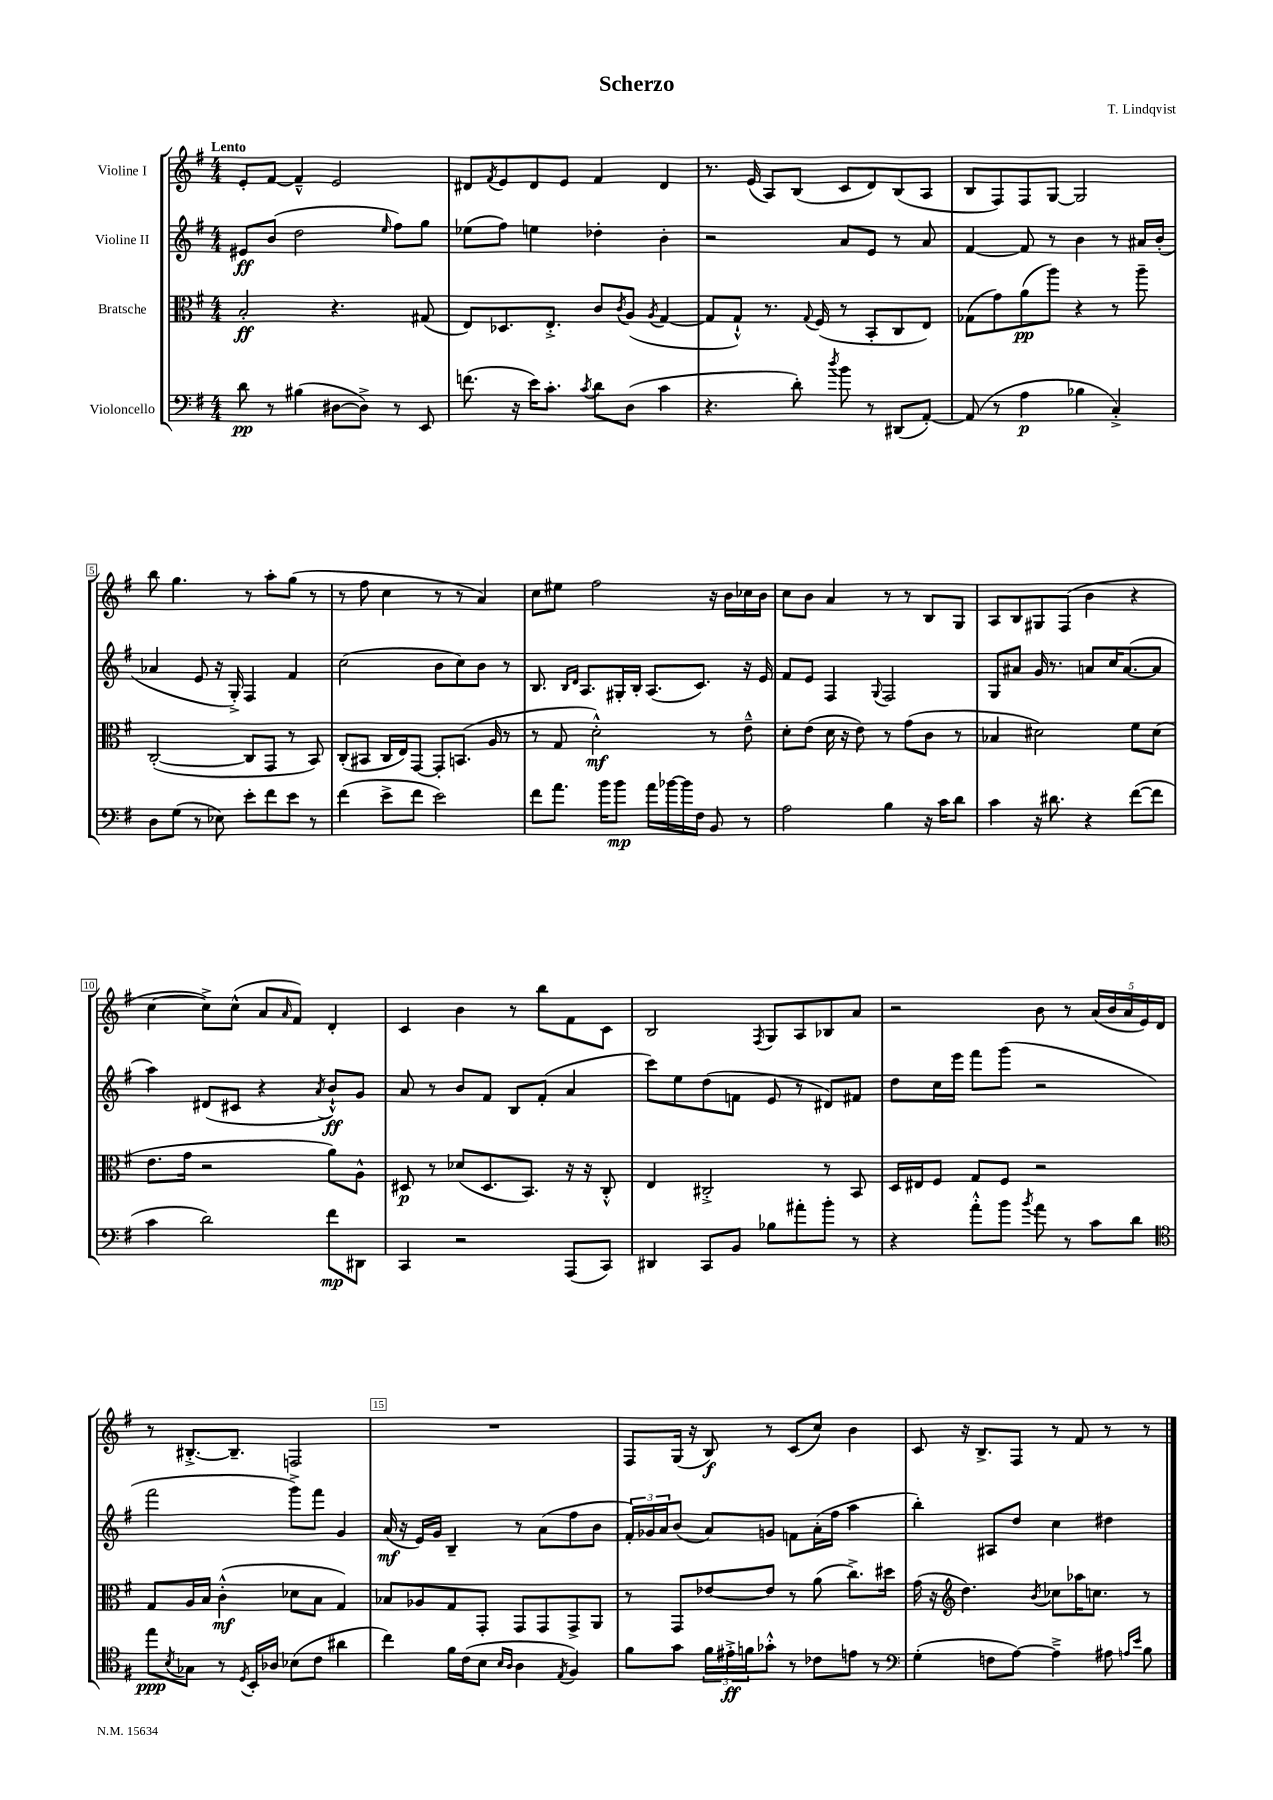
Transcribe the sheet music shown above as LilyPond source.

\header { title = "Scherzo" composer = "T. Lindqvist" }
<<
\new StaffGroup <<
\new Staff = "s0" \with { instrumentName = "Violine I" } {
    \clef treble \key g \major \numericTimeSignature \time 4/4 \tempo "Lento"
    e'8-. fis'8~ fis'4---^ e'2 |
    dis'8 \acciaccatura { fis'8 } e'8 dis'8 e'8 fis'4 dis'4 |
    r8. e'16( a8) b8( c'8 d'8) b8( a8 |
    b8 fis8) fis8 g8~ g2 |
    b''8 g''4. r8 a''8-. g''8( r8 |
    r8 fis''8 c''4 r8 r8 a'4) |
    c''8 eis''8 fis''2 r16 b'16 ces''16 b'16 |
    c''8 b'8 a'4 r8 r8 b8 g8 |
    a8 b8 gis8 fis8( b'4 r4 |
    c''4~ c''8->) c''8-^( a'8 \grace { a'16 } fis'8) d'4-. |
    c'4 b'4 r8 b''8 fis'8 c'8 |
    b2 \acciaccatura { fis8 } g8 a8 bes8 a'8 |
    r2 b'8 r8 \tuplet 5/4 { a'16( b'16 a'16 e'16) d'16 } |
    r8 bis8.~-.-> bis8.-- f2 |
    R1 |
    fis8 g16( r16 b8\f) r8 c'8( c''8) b'4 |
    c'8 r16 b8.-> fis8 r8 fis'8 r8 r8 \bar "|." |
}
\new Staff = "s1" \with { instrumentName = "Violine II" } {
    \clef treble \key g \major \numericTimeSignature \time 4/4
    eis'8\ff b'8( d''2 \grace { e''16 } fis''8) g''8 |
    ees''8( fis''8) e''4 des''4-. b'4-. |
    r2 a'8 e'8 r8 a'8 |
    fis'4~ fis'8 r8 b'4 r8 ais'16 b'16-.( |
    aes'4 e'8 r16 g16-.->) fis4 fis'4 |
    c''2( b'8 c''8) b'8 r8 |
    b8. \grace { b16 d'16 } a8. gis16-. b16-. a8.( c'8.) r16 e'16 |
    fis'8 e'8 fis4 \appoggiatura { g8 } fis2 |
    g8 ais'8 g'16 r8. a'8 c''16 a'8.~( a'8 |
    a''4) dis'8( cis'8 r4 \acciaccatura { a'8 } b'8-!-^\ff) g'8 |
    a'8 r8 b'8 fis'8 b8 fis'8-.( a'4 |
    c'''8) e''8 d''8( f'8 e'8 r8 dis'8) fis'8 |
    d''8 c''16 e'''16 fis'''8 g'''8( r2 |
    fis'''2 g'''8->) fis'''8 g'4 |
    a'16\mf( r16 e'16) g'16 b4-- r8 a'8( fis''8 b'8 |
    \tuplet 3/2 { fis'16-.) ges'16 a'16 } b'8( a'8) g'8 f'8 a'16-.( fis''16 a''4 |
    b''4-.) ais8 d''8 c''4 dis''4 \bar "|." |
}
\new Staff = "s2" \with { instrumentName = "Bratsche" } {
    \clef alto \key g \major \numericTimeSignature \time 4/4
    b2-.\ff r4. gis8( |
    e8) des8. e8.-.-> c'8 \acciaccatura { c'8 } a8( \acciaccatura { a8 } g4~ |
    g8 g8-!-^) r8. \appoggiatura { g8 } fis16( r8 b,8-. c8 e8) |
    ges8( g'8) a'8\pp( a''8) r4 r8 a''8-- |
    c2~-.( c8 g,8 r8 b,8) |
    c8-.( bis,8 c16 e16) g,8~ g,8-. b,8.( a16 r8 |
    r8 g8 d'2-.-^\mf) r8 e'8---^ |
    d'8-. e'8( d'16 r16 e'8) r8 g'8( c'8 r8 |
    bes4 dis'2) fis'8 dis'8( |
    e'8. g'16 r2 a'8) a8-^ |
    dis8\p r8 des'8( dis8. b,8.) r16 r16 c8-.-^ |
    e4 cis2-.-> r8 b,8 |
    d16 eis16 fis8 g8 fis8 r2 |
    g8 a16 b16 c'4-.-^\mf( des'8 b8 g4) |
    bes8 aes8 g8 g,8-. g,8 g,8 g,8-> a,8 |
    r8 g,8 ees'8~ ees'8 r8 a'8( c''8.->) dis''16 |
    g'16( r16 \clef treble d''4.) \acciaccatura { b'8 } ces''8 aes''16 c''8. r8 \bar "|." |
}
\new Staff = "s3" \with { instrumentName = "Violoncello" } {
    \clef bass \key g \major \numericTimeSignature \time 4/4
    d'8\pp r8 bis4( dis8~ dis8->) r8 e,8 |
    f'8.( r16 e'16) c'8.-. \acciaccatura { c'8 } d'8 d8( c'4 |
    r4. d'8-.) \acciaccatura { d''8 } b'8 r8 dis,8( a,8~-.) |
    a,8( r8 a4\p bes4 c4-.->) |
    d8 g8( r8 ees8) e'8-. fis'8 e'8 r8 |
    fis'4( e'8-> fis'8 e'2) |
    fis'8 a'8. b'16 b'8\mp a'16 bes'16~ bes'16 fis16 b,8 r8 |
    a2 b4 r16 c'16 d'8 |
    c'4 r16 dis'8. r4 fis'8~( fis'8 |
    c'4 d'2) fis'8\mp dis,8 |
    c,4 r2 a,,8( c,8) |
    dis,4 c,8 b,8 bes8 ais'8-. b'8-. r8 |
    r4 a'8-.-^ b'8 \acciaccatura { b'8 } a'8 r8 c'8 d'8 |
    \clef tenor e''8\ppp \acciaccatura { b8 } ges8 r8 \acciaccatura { d8 } b,16-. aes16 bes8( c'8 ais'4 |
    c''4) fis'16 c'16( b8 \grace { b16 a16 } a4 \acciaccatura { e8 } fis4) |
    fis'8 g'8 \tuplet 3/2 { fis'16 eis'16-.->\ff f'16 } ges'8-.-^ r8 ces'8 e'8 r8 |
    \clef bass g4-.( f8 a8~) a4---> ais8 \grace { a16 e'16 } b8 \bar "|." |
}
>>
>>
\layout { \context { \Score \override BarNumber.break-visibility = ##(#f #t #t) barNumberVisibility = #(every-nth-bar-number-visible 5) \override BarNumber.stencil = #(make-stencil-boxer 0.1 0.3 ly:text-interface::print) } }
